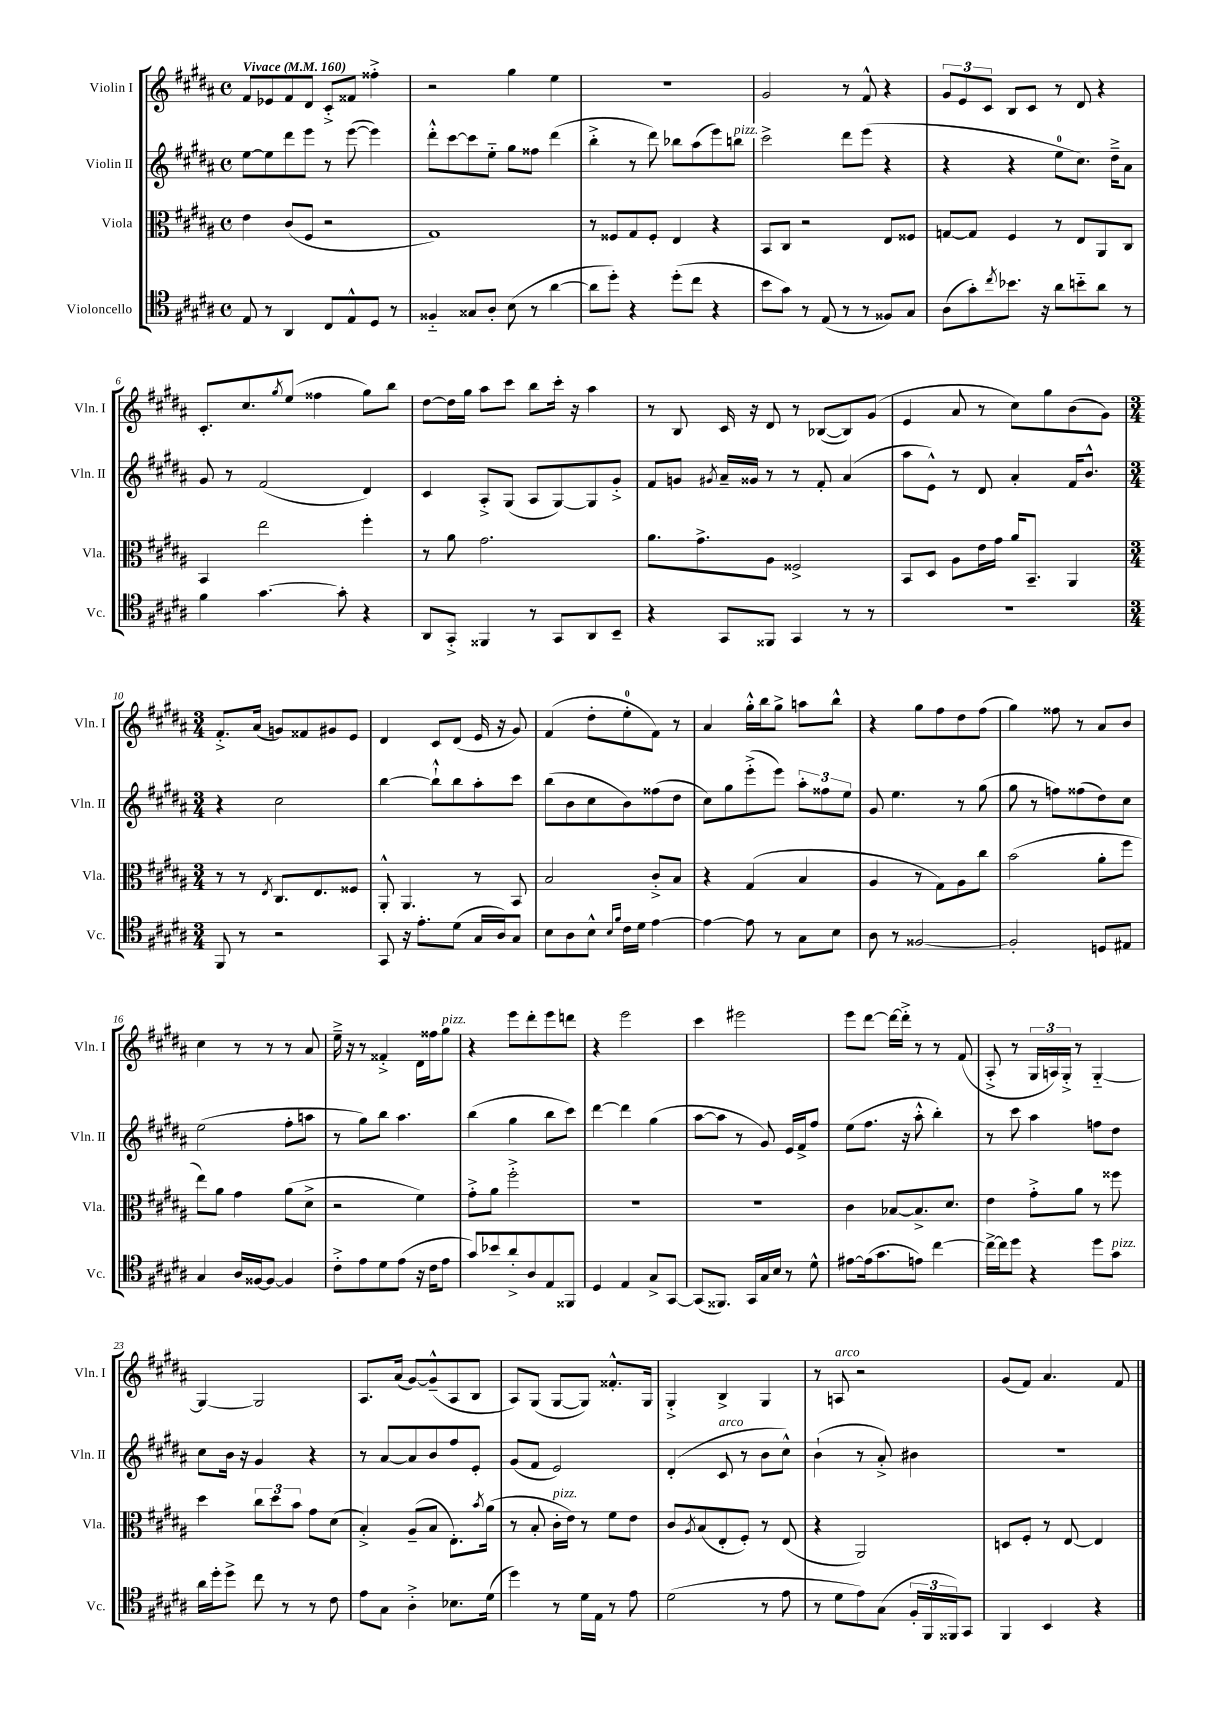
<<
\new StaffGroup <<
\new Staff = "s0" \with { instrumentName = "Violin I" shortInstrumentName = "Vln. I" } {
    \clef treble \key b \major \defaultTimeSignature \time 4/4 \tempo "Vivace" 4 = 160
    fis'8 ees'8 fis'8 dis'8 cis'8-.-> fisis'8 fisis''4-.-> |
    r2 gis''4 e''4 |
    R1 |
    gis'2 r8 fis'8-^ r4 |
    \tuplet 3/2 { gis'8 e'8 cis'8 } b8 cis'8 r8 dis'8 r4 |
    cis'8.-. cis''8. \acciaccatura { gis''8 } e''8( fisis''4 gis''8) b''8 |
    dis''8~ dis''16 gis''16 ais''8 cis'''8 b''8 cis'''16-. r16 ais''4 |
    r8 b8 cis'16 r16 dis'8 r8 bes8~( bes8) gis'8( |
    e'4 ais'8 r8 cis''8) gis''8 b'8( gis'8) |
    \numericTimeSignature \time 3/4 fis'8.-.-> ais'16( g'8) fisis'8 gis'8 e'8 |
    dis'4 cis'8 dis'8( e'16 r16 gis'8) |
    fis'4( dis''8-. e''8-0-. fis'8) r8 |
    ais'4 gis''16-.-^ b''16 gis''8-> a''8 b''8-^ |
    r4 gis''8 fis''8 dis''8 fis''8( |
    gis''4) fisis''8 r8 ais'8 b'8 |
    cis''4 r8 r8 r8 ais'8 |
    e''16---> r16 r8 fisis'4-.-> dis'16 fisis''16 gis''8^\markup { \italic "pizz." } |
    r4 e'''8 dis'''8-. e'''8 d'''8 |
    r4 e'''2 |
    cis'''4 eis'''2 |
    e'''8 dis'''8~ dis'''16~ dis'''16-.-> r8 r8 fis'8( |
    ais8-.-> r8 \tuplet 3/2 { gis16 a16) gis16-.-> } r8 gis4~-_ |
    gis4~ gis2 |
    ais8. ais'16( gis'8~) gis'8---^( ais8 b8 |
    ais8) gis8( gis8~ gis8) fisis'8.-.-^ gis16 |
    gis4-.-> b4-> gis4 |
    r8 a8^\markup { \italic "arco" } r2 |
    gis'8( fis'8) ais'4. fis'8 \bar "|." |
}
\new Staff = "s1" \with { instrumentName = "Violin II" shortInstrumentName = "Vln. II" } {
    \clef treble \key b \major \defaultTimeSignature \time 4/4
    e''8~ e''8 dis'''8 e'''8 r8 e'''8~( e'''4) |
    dis'''8-.-^ cis'''8~ cis'''8 e''8-_ gis''8 fisis''8 dis'''4( |
    b''4-.-> r8 dis'''8) bes''8 ais''8( e'''8) b''8^\markup { \italic "pizz." } |
    cis'''2-> dis'''8 e'''8( r4 |
    r4 r4 e''8-0 cis''8.) dis''16---> ais'8 |
    gis'8 r8 fis'2( dis'4) |
    cis'4 ais8-.-> gis8( ais8 gis8~) gis8 gis'8-.-> |
    fis'8 g'8 \acciaccatura { gis'8 } ais'16-- gisis'16 r8 r8 fis'8-. ais'4( |
    ais''8 e'8-^) r8 dis'8 ais'4-. fis'16 b'8.-^ |
    \numericTimeSignature \time 3/4 r4 cis''2 |
    b''4~ b''8-!-^ b''8 ais''8-. cis'''8 |
    b''8( b'8 cis''8 b'8) fisis''8( dis''8 |
    cis''8) gis''8 e'''8-.->( e'''8) \tuplet 3/2 { ais''8-. fisis''8 e''8 } |
    gis'8 e''4. r8 gis''8( |
    gis''8 r8 f''8) fisis''8( dis''8) cis''8 |
    e''2( fis''8-. a''8 |
    r8 gis''8) b''8 ais''4. |
    b''4( gis''4 b''8 cis'''8) |
    dis'''4~ dis'''4 gis''4( |
    ais''8~ ais''8 r8 gis'8) e'16 fis'16-> fis''8 |
    e''8( fis''8. r16 ais''8-.-^ b''4-.) |
    r8 cis'''8 ais''4 f''8 dis''8 |
    cis''8 b'16 r16 gis'4 r4 |
    r8 ais'8~ ais'8 b'8 fis''8 e'8-. |
    gis'8( fis'8 e'2) |
    dis'4-.( cis'8^\markup { \italic "arco" } r8 b'8 cis''8-^) |
    b'4-!( r8 ais'8-.->) bis'4 |
    R2. \bar "|." |
}
\new Staff = "s2" \with { instrumentName = "Viola" shortInstrumentName = "Vla." } {
    \clef alto \key b \major \defaultTimeSignature \time 4/4
    e'4 cis'8( fis8 r2 |
    gis1) |
    r8 fisis8 gis8 fisis8-. e4 r4 |
    b,8 cis8 r2 e8 fisis8 |
    g8~ g8 fis4 r8 e8 ais,8 cis8 |
    b,4 e''2 fis''4-. |
    r8 ais'8 gis'2. |
    ais'8. gis'8.-> ais8 fisis2-> |
    b,8 dis8 ais8 e'16 gis'16 ais'16 b,8.-- ais,4 |
    \numericTimeSignature \time 3/4 r8 r8 \acciaccatura { e8 } cis8. e8. fisis8 |
    ais,8-.-^ ais,4. r8 b,8 |
    b2 cis'8-.-> b8 |
    r4 gis4( b4 |
    ais4 r8 gis8) ais8 cis''8 |
    b'2( ais'8-. fis''8 |
    e''8) ais'8 gis'4 ais'8( dis'8-> |
    r2 fis'4) |
    gis'8-.-> ais'8 fis''2-.-> |
    R2. |
    R2. |
    cis'4 bes8~ bes8.-> dis'8. |
    e'4 gis'8-.-> ais'8 r8 fisis''8 |
    dis''4 \tuplet 3/2 { cis''8 dis''8 b'8 } gis'8 dis'8( |
    b4-.->) ais8--( b8 e8.-.) \acciaccatura { b'8 } ais'16( |
    r8 b8-. cis'16-.^\markup { \italic "pizz." } e'16) r8 fis'8 e'8 |
    cis'8 \acciaccatura { ais8 } b8( e8-. fis8-.) r8 e8( |
    r4 ais,2) |
    d8 fis8-. r8 e8~ e4 \bar "|." |
}
\new Staff = "s3" \with { instrumentName = "Violoncello" shortInstrumentName = "Vc." } {
    \clef tenor \key b \major \defaultTimeSignature \time 4/4
    e8 r8 ais,4 cis8 e8-^ dis8 r8 |
    fisis4-_ gisis8 ais8-. b8( r8 ais'4~ |
    ais'8 dis''8-.) r4 dis''8-.( cis''8 r4 |
    b'8 gis'8) r8 e8( r8 r8 fisis8) gis8 |
    ais8( gis'8-.) \acciaccatura { cis''8 } bes'8. r16 ais'8 b'8-_ ais'8 r8 |
    fis'4 gis'4.~ gis'8-. r4 |
    ais,8 gis,8-.-> fisis,4 r8 gis,8 ais,8 b,8-- |
    r4 gis,8 fisis,8 gis,4 r8 r8 |
    r1 |
    \numericTimeSignature \time 3/4 fis,8 r8 r2 |
    gis,8 r16 e'8.-. dis'8( gis16 ais16) gis8 |
    b8 ais8 b8-^ \grace { b16 fis'16 } cis'16 dis'16 e'4~ |
    e'4~ e'8 r8 gis8 b8 |
    ais8 r8 fisis2~ |
    fisis2-. d8 eis8 |
    gis4 ais16 fisis16~ fisis8~ fisis4 |
    cis'8-.-> e'8 dis'8 e'8( r16 cis'16 e'8 |
    gis'8) bes'8 ais'8-.-> ais8 e8 fisis,8 |
    dis4 e4 gis8-> gis,8~ |
    gis,8( fisis,8.) gis,16 gis16 b16 r8 dis'8-^ |
    eis'8~ eis'16( gis'8. e'8) cis''4~ |
    cis''16~-> cis''16 dis''8 r4 dis''8 gis'8^\markup { \italic "pizz." } |
    ais'16 dis''16-. dis''8-> cis''8 r8 r8 cis'8 |
    e'8 gis8 ais4-.-> bes8. dis'16( |
    dis''4) r8 dis'16 e16 r8 e'8 |
    dis'2( r8 e'8 |
    r8 dis'8 e'8) gis8( \tuplet 3/2 { fis16-. fis,16 fisis,16) } gis,8 |
    fis,4 b,4 r4 \bar "|." |
}
>>
>>
